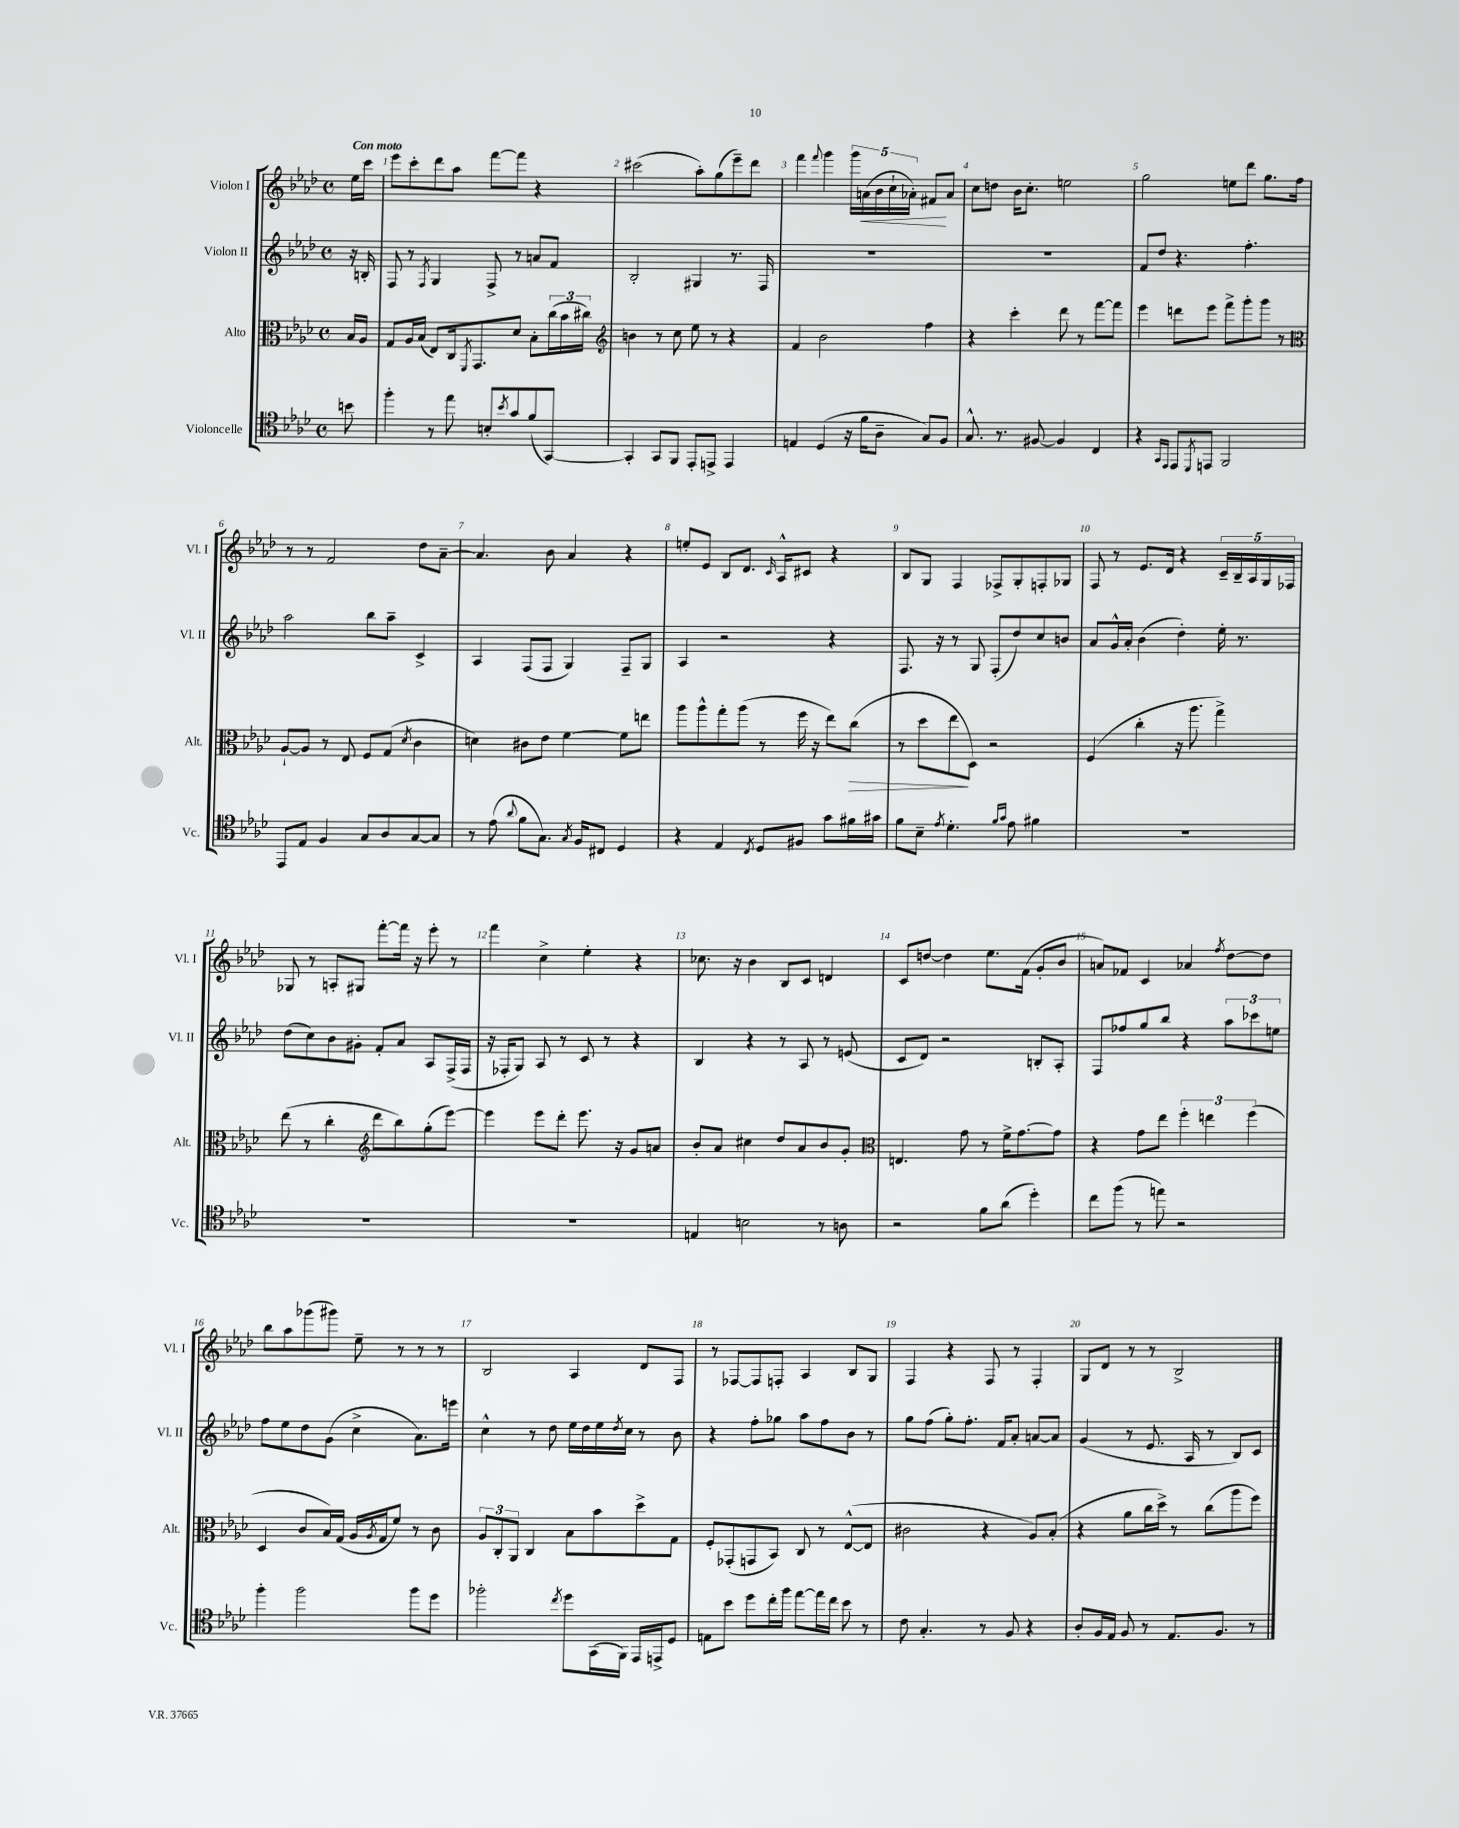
<<
\new StaffGroup <<
\new Staff = "s0" \with { instrumentName = "Violon I" shortInstrumentName = "Vl. I" } {
    \clef treble \key aes \major \defaultTimeSignature \time 4/4 \partial 8 \tempo "Con moto"
    ees''16 c'''16 |
    ees'''8 c'''8-. des'''8 aes''8 f'''8~ f'''8 r4 |
    cis'''2( aes''8-.) g''8( ees'''8--) des'''8 |
    f'''4 \appoggiatura { f'''8 } g'''4 \tuplet 5/4 { g'''16 a'16\<( bes'16 c''16-! aes'16-.) } fis'8\! aes'8 |
    c''8 d''8 bes'16 c''8.-. e''2 |
    g''2 e''8 des'''8 g''8. f''16 |
    r8 r8 f'2 des''8 aes'8~-- |
    aes'4. bes'8 aes'4 r4 |
    e''8-. ees'8 bes8 des'8. \grace { c'16 } aes16-^ cis'8 r4 |
    bes8 g8 f4 fes8-> g8-. f8-. ges8 |
    f8 r8 ees'8. des'16 r4 \tuplet 5/4 { c'16-- bes16-- aes16 g16 fes16 } |
    ges8 r8 a8-. gis8 f'''8~-. f'''16 r16 ees'''8-. r8 |
    f'''4 c''4-> ees''4-. r4 |
    ces''8. r16 bes'4 bes8 c'8 d'4 |
    c'8 d''8~ d''4 ees''8. f'16( g'8-. bes'8 |
    a'8) fes'8 c'4 aes'4 \acciaccatura { f''8 } des''8~ des''8 |
    bes''8 aes''8 ges'''8( gis'''8) ees''8-- r8 r8 r8 |
    bes2 aes4 des'8 f8 |
    r8 fes8~ fes8 f8-. aes4 bes8 g8 |
    f4 r4 f8 r8 f4-. |
    g8 des'8 r8 r8 bes2-> \bar "|." |
}
\new Staff = "s1" \with { instrumentName = "Violon II" shortInstrumentName = "Vl. II" } {
    \clef treble \key aes \major \defaultTimeSignature \time 4/4 \partial 8
    r16 b16-. |
    f8 r8 \acciaccatura { f8 } g4 f8-> r8 a'8 f'8 |
    bes2-. gis4 r8. f16 |
    R1 |
    R1 |
    f'8 des''8 r4. f''4.-. |
    aes''2 bes''8 aes''8-- c'4-> |
    aes4 f8( f8 g4) f8-- g8 |
    aes4 r2 r4 |
    f8. r16 r8 g8 f8-.( des''8) c''8 b'8 |
    aes'8 g'16-^ aes'16-. bes'4( des''4-.) ees''16-. r8. |
    des''8( c''8) bes'8 gis'8-. f'8-. aes'8 aes8 f16->( f16 |
    r16 fes16-. g8) aes8 r8 c'8 r8 r4 |
    bes4 r4 r8 aes8 r8 e'8( |
    c'8 des'8) r2 b8-. aes8-. |
    f8 fes''8 g''8 bes''8 r4 \tuplet 3/2 { aes''8 ces'''8 e''8 } |
    f''8 ees''8 des''8 g'8( c''4-> aes'8.) e'''16 |
    c''4-^ r8 des''8 ees''16 des''16 ees''16 \acciaccatura { des''8 } c''16 r8 bes'8 |
    r4 f''8-. ges''8 aes''8 f''8 bes'8 r8 |
    g''8 f''8( g''8-.) f''8.-. f'16 aes'8-. a'8~ a'8 |
    g'4( r8 ees'8. aes16 r8 bes8) c'8 \bar "|." |
}
\new Staff = "s2" \with { instrumentName = "Alto" shortInstrumentName = "Alt." } {
    \clef alto \key aes \major \defaultTimeSignature \time 4/4 \partial 8
    bes16 aes16 |
    g8 aes16 bes16( ees8) c16 \acciaccatura { f,8 } g,8. des'8 bes8-. \tuplet 3/2 { c''16( bes'16 cis''16) } |
    \clef treble b'4 r8 c''8 ees''8 r8 r4 |
    f'4 bes'2 f''4 |
    r4 c'''4-. des'''8 r8 f'''8~ f'''8 |
    ees'''4 d'''8 ees'''8 f'''8-> g'''8-. g'''8 r8 |
    \clef alto aes8~-! aes8 r8 ees8 f8 g8( \acciaccatura { des'8 } c'4 |
    d'4) cis'8 ees'8 f'4~ f'8 e''8 |
    aes''8 aes''8-^ g''8-. aes''8( r8 f''16 r16 ees''8) c''8\>( |
    r8 des''8 ees''8\! des8) r2 |
    f4( c''4-. r16 aes''8. g''4->) |
    ees''8( r8 c''4-. \clef treble des'''8 bes''8) g''8-.( ees'''8~) |
    ees'''4 ees'''8 des'''8-. ees'''8. r16 g'8 a'8 |
    bes'8-. aes'8 cis''4 des''8 aes'8 bes'8 g'8-. |
    \clef alto e4. g'8 r8 f'16-> g'8.~ g'8 |
    r4 g'8 ees''8 \tuplet 3/2 { f''4-. e''4 f''4( } |
    des4 c'8 bes16) g16( aes16 \acciaccatura { aes8 } g16 f'8) r8 c'8 |
    \tuplet 3/2 { aes8 c8-. aes,8 } c4 bes8 bes'8 des''8-> g8 |
    f8-. ges,8-.( g,8 bes,8) c8 r8 ees8~-^( ees8 |
    cis'2 r4 aes8) bes8-.( |
    r4 aes'8 c''16 des''16->) r8 c''8( aes''8 f''8) \bar "|." |
}
\new Staff = "s3" \with { instrumentName = "Violoncelle" shortInstrumentName = "Vc." } {
    \clef tenor \key aes \major \defaultTimeSignature \time 4/4 \partial 8
    b'8 |
    f''4-. r8 ees''8 b8-. \acciaccatura { bes'8 } g'8 f'8( g,8~) |
    g,4-. g,8 f,8 ees,8-. e,8-> e,4 |
    e4 des4( r16 f'16 aes8-- g8) f8 |
    g8.-^ r8. fis8~ fis4 c4 |
    r4 \grace { g,16 ees,16 } ees,8 \acciaccatura { des,8 } e,8 f,2 |
    ees,8 ees8 f4 g8 aes8 g8~ g8 |
    r8 ees'8( \appoggiatura { aes'8 } f'8 g8.) \acciaccatura { g8 } f16 cis8 des4 |
    r4 ees4 \acciaccatura { c8 } des8 fis8 g'8 fis'16 gis'16 |
    f'8 bes8-- \acciaccatura { ees'8 } des'4.-. \grace { f'16 g'16 } ees'8 fis'4 |
    R1 |
    R1 |
    R1 |
    e4 b2 r8 a8 |
    r2 f'8 aes'8( des''4-.) |
    c''8 f''8( r8 e''8) r2 |
    f''4-. f''2 f''8 des''8 |
    fes''2-. \acciaccatura { c''8 } des''8 g,16( f,16) ees,16 e,16-> des8 |
    e8 bes'8 des''8 c''16-. f''16 ees''8~ ees''16 c''16 bes'8 r8 |
    c'8 g4.-. r8 f8 r4 |
    aes8-. f16 ees16 f8 r8 ees8. f8. r8 \bar "|." |
}
>>
>>
\layout { \context { \Score \override BarNumber.break-visibility = ##(#f #t #t) barNumberVisibility = #all-bar-numbers-visible } }
